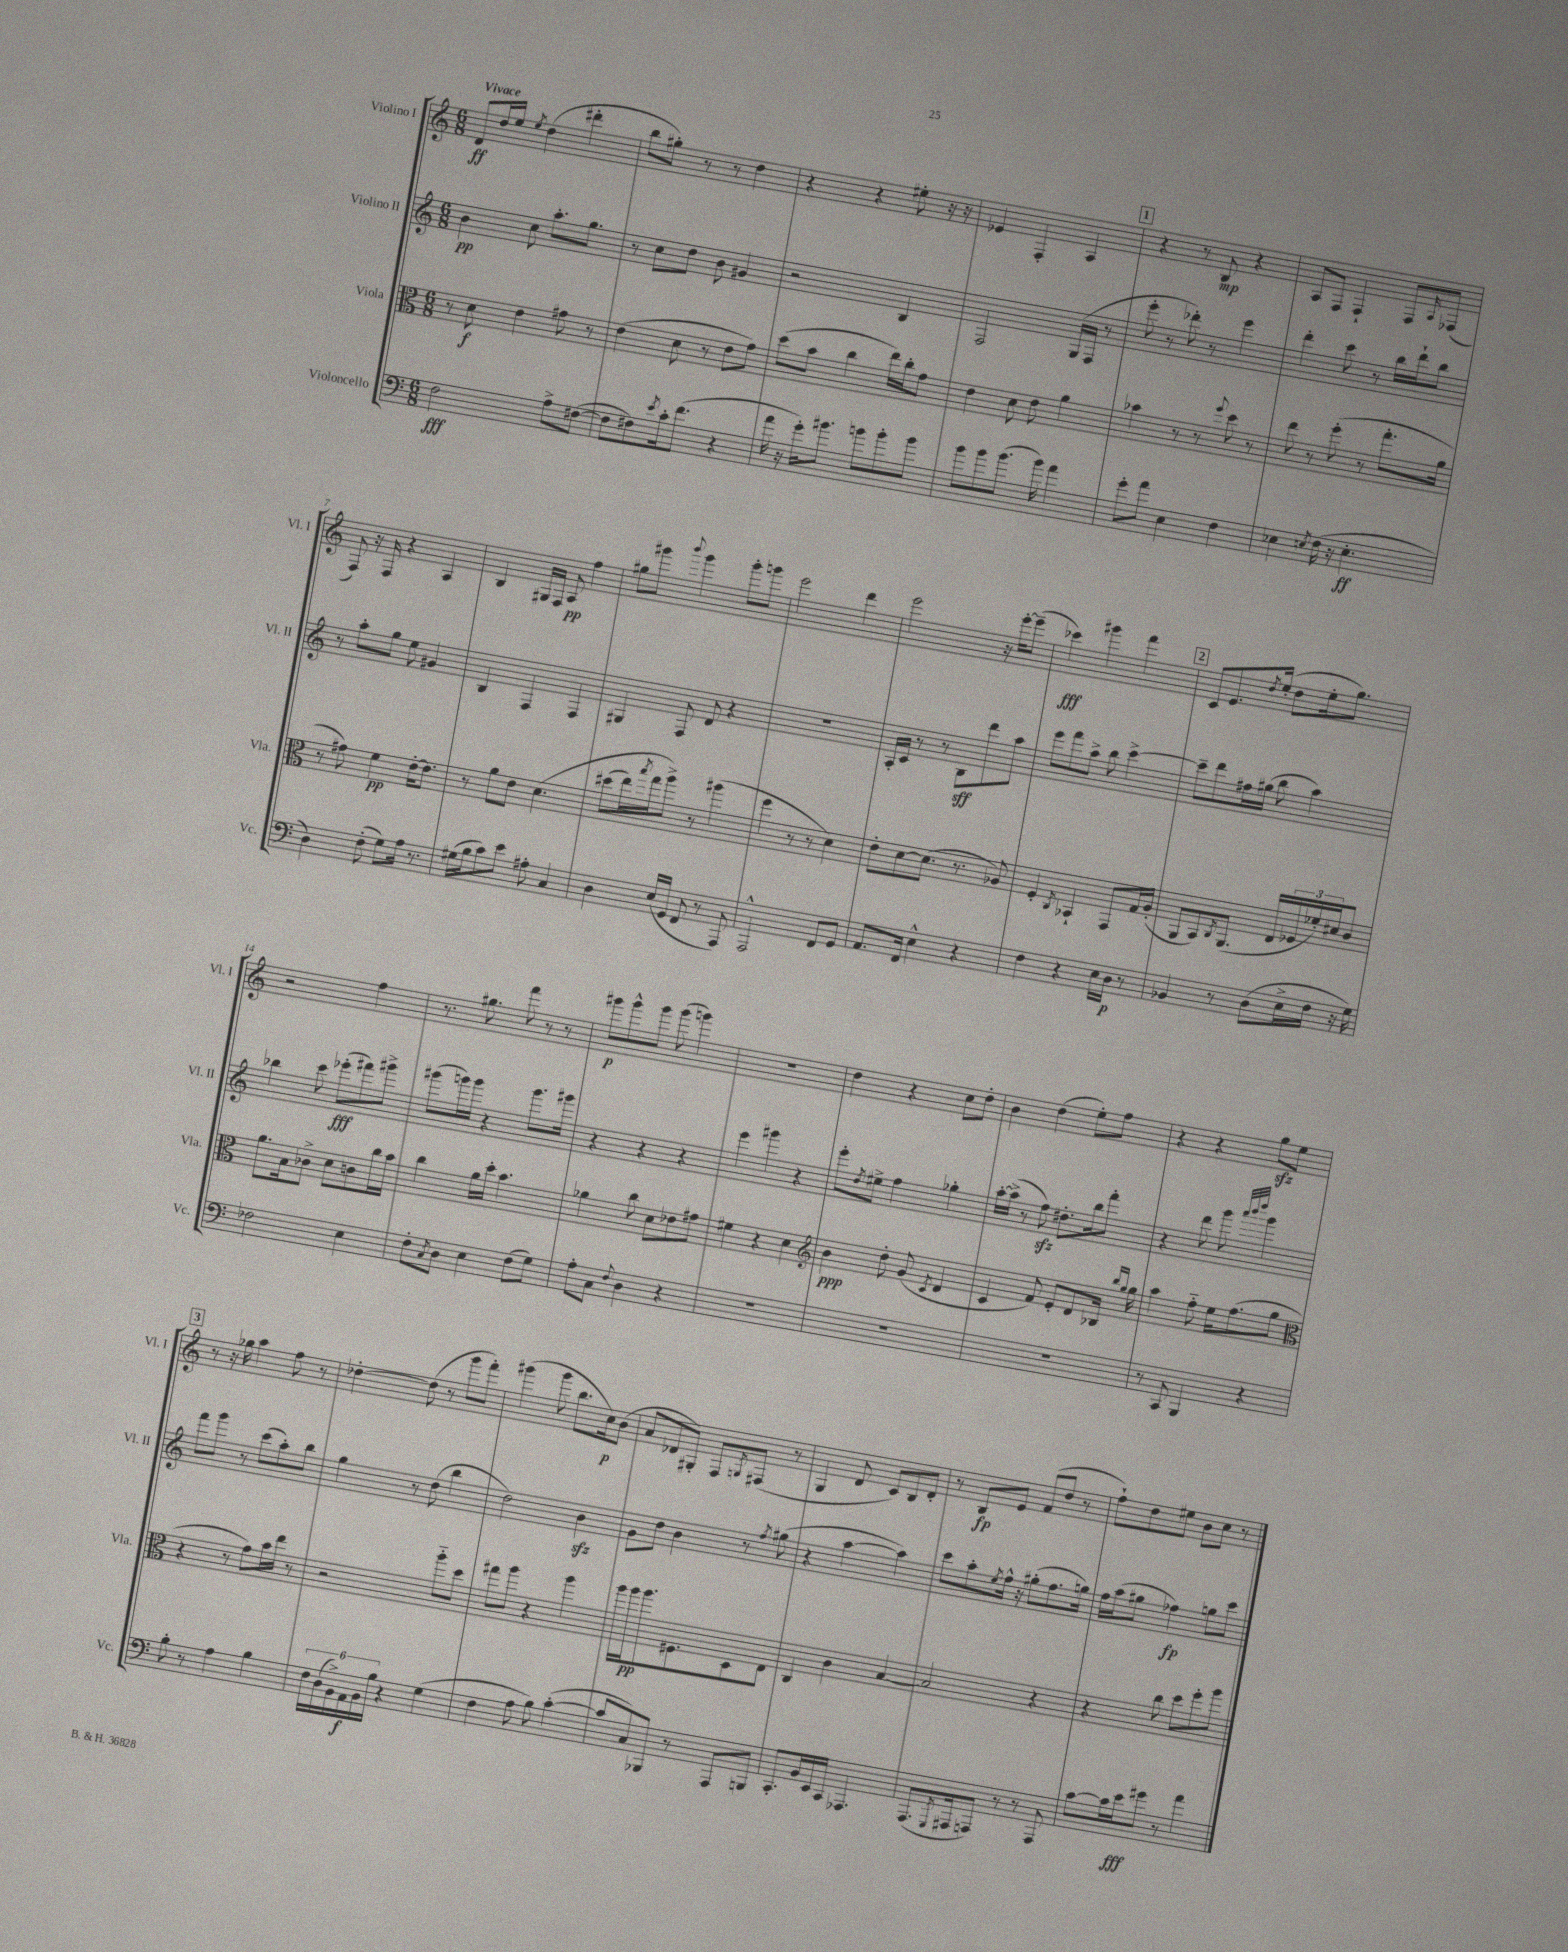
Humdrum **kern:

**kern	**dynam	**kern	**dynam	**kern	**dynam	**kern	**dynam
*part4	*part4	*part3	*part3	*part2	*part2	*part1	*part1
*staff4	*staff4	*staff3	*staff3	*staff2	*staff2	*staff1	*staff1
*I"Violoncello	*	*I"Viola	*	*I"Violino II	*	*I"Violino I	*
*I'Vc.	*	*I'Vla.	*	*I'Vl. II	*	*I'Vl. I	*
*clefF4	*	*clefC3	*	*clefG2	*	*clefG2	*
*k[]	*	*k[]	*	*k[]	*	*k[]	*
*M6/8	*	*M6/8	*	*M6/8	*	*M6/8	*
=1	=1	=1	=1	=1	=1	=1	=1
!	!	!	!	!	!	!LO:TX:a:B:t=Vivace	!
2F\	fff	8r	.	4b\	pp	8d/L	ff
.	.	8d\	f	.	.	16dd/L	.
.	.	.	.	.	.	16ee/JJ	.
.	.	.	.	.	.	8qee/	.
.	.	4e\	.	8cc\	.	(4dd\	.
.	.	.	.	8.aa'\L	.	.	.
8A^\L	.	8g#X\	.	.	.	4ddd#X'\	.
.	.	.	.	8.gg\J	.	.	.
([8F#X\J	.	8r	.	.	.	.	.
=2	=2	=2	=2	=2	=2	=2	=2
8F#\L]	.	(4e\	.	8r	.	8bb\L	.
8F#X\)	.	.	.	8cc\L	.	8gg#X'\J)	.
8qe/	.	.	.	.	.	.	.
16c'\k	.	8d\	.	8dd\J	.	8r	.
(8.f\J	.	.	.	.	.	.	.
.	.	8r	.	8b\	.	8r	.
4r	.	8e\L	.	4g#X/	.	4dd\	.
.	.	8g\J)	.	.	.	.	.
=3	=3	=3	=3	=3	=3	=3	=3
16a\	.	(8dd\L	.	2r	.	4r	.
16r	.	.	.	.	.	.	.
16g'\KL)	.	8b\J	.	.	.	.	.
8.b#X\J	.	.	.	.	.	.	.
.	.	4cc\	.	.	.	4r	.
8bn\L	.	.	.	.	.	.	.
8b'\	.	16ee\LL)	.	4B/	.	8ee#X'\	.
.	.	16cc'\J	.	.	.	.	.
8b\J	.	8g\J	.	.	.	16r	.
.	.	.	.	.	.	16r	.
=4	=4	=4	=4	=4	=4	=4	=4
8b\L	.	4e\	.	2F/	.	4e-X/	.
8b\	.	.	.	.	.	.	.
(8.b\J	.	8d\	.	.	.	4F'/	.
.	.	8e\	.	.	.	.	.
16b\)	.	.	.	.	.	.	.
4a\	.	4a\	.	(16G/LL	.	4A/	.
.	.	.	.	16F/JJ	.	.	.
.	.	.	.	8r	.	.	.
!!LO:REH:place=s1:t=1
=5	=5	=5	=5	=5	=5	=5	=5
8g'\L	.	4b-X\	.	8eee'\	.	4r	.
8a\J	.	.	.	8r	.	.	.
4E\	.	8r	.	8ddd-X'\)	.	8r	.
.	.	8r	.	8r	.	8B/	mp
.	.	8qqff/	.	.	.	.	.
4F\	.	8dd\	.	4eee\	.	4r	.
.	.	8r	.	.	.	.	.
=6	=6	=6	=6	=6	=6	=6	=6
4E-X\	.	8ee\	.	4ddd'\	.	8A/L	.
.	.	8r	.	.	.	8F/J	.
8qEn/	.	.	.	.	.	.	.
(16F\	.	(8ff'\	.	8ccc\	.	4F`/	.
16r	.	.	.	.	.	.	.
4.E'\	ff	8r	.	8r	.	.	.
.	.	8.gg'\L	.	16bb\LL	.	8F/L	.
.	.	.	.	16ddd`\J	.	.	.
.	.	.	.	.	.	16qqA/	.
.	.	.	.	8bb\J	.	(8F-X/J	.
.	.	16a\Jk	.	.	.	.	.
!!LO:LB:g=z
=7	=7	=7	=7	=7	=7	=7	=7
4D\)	.	8r	.	8r	.	8F/)	.
.	.	8g#X\)	.	8aa'\L	.	16r	.
.	.	.	.	.	.	16F/	.
(8F'\	.	4f\	pp	8gg\J	.	4r	.
8G\L)	.	.	.	8ee\	.	.	.
16A\Jk	.	[16e'\KL	.	4g#X/	.	4A/	.
8.r	.	8.e\J]	.	.	.	.	.
=8	=8	=8	=8	=8	=8	=8	=8
(16G#X\LL	.	8r	.	4B/	.	4B/	.
16B\J	.	.	.	.	.	.	.
8c\)	.	8a\L	.	.	.	.	.
8e\J	.	8e\J	.	4F/	.	16G#X/LL	.
.	.	.	.	.	.	16F/JJ	.
8A#X'\	.	(4.d\	.	.	.	8A/	pp
4C/	.	.	.	4F/	.	4ff\	.
=9	=9	=9	=9	=9	=9	=9	=9
4D\	.	(8dd#X\L	.	4G#X/	.	8gg#X\L	.
.	.	16ee\L)	.	.	.	8ggg#X\J	.
.	.	8qbb/	.	.	.	.	.
.	.	16gg\J	.	.	.	.	.
.	.	.	.	.	.	8qqbbb/	.
(16E/LL	.	8aa^\J)	.	8F/	.	4ggg#\	.
16GG/JJ	.	.	.	.	.	.	.
8FF/	.	8r	.	8d/	.	.	.
8r	.	(4aa#X\	.	4r	.	8ggg#'\L	.
8AAA/)	.	.	.	.	.	8gggn\J	.
=10	=10	=10	=10	=10	=10	=10	=10
2AAA^^/	.	4ff\	.	2.r	.	2eee\	.
.	.	8r	.	.	.	.	.
.	.	8r	.	.	.	.	.
8FF/L	.	4d\)	.	.	.	4ddd\	.
8GG/J	.	.	.	.	.	.	.
=11	=11	=11	=11	=11	=11	=11	=11
8.AA/L	.	8e'\L	.	16A'/LL	.	2eee\	.
.	.	.	.	16c/JJ	.	.	.
.	.	[8d\	.	8r	.	.	.
16FF/Jk	.	.	.	.	.	.	.
4E^^\	.	(8.d\J]	.	8r	.	.	.
.	.	.	.	8B\L	sff	.	.
.	.	8.r	.	.	.	.	.
4r	.	.	.	8ddd\	.	16r	.
.	.	.	.	.	.	[16eee'\KL	.
.	.	8A-X/)	.	8aa\J	.	(8eee~\J]	.
=12	=12	=12	=12	=12	=12	=12	=12
4F\	.	4F'/	.	8eee\L	.	4ccc-X\)	fff
.	.	.	.	8fff\	.	.	.
.	.	8qC/	.	.	.	.	.
4r	.	4BB-X`/	.	8aa^\J	.	4ggg#X\	.
.	.	.	.	8bb\	.	.	.
16E\LL	.	8GG/L	.	[4ccc^\	.	4fff\	.
16D\JJ	p	.	.	.	.	.	.
8r	.	16G/L	.	.	.	.	.
.	.	(16A'/JJ	.	.	.	.	.
!!LO:REH:place=s1:t=2
=13	=13	=13	=13	=13	=13	=13	=13
4BB-X/	.	8AA/L	.	8ccc~\L]	.	8c/L	.
.	.	8BB/)	.	8ddd\	.	8.e/	.
.	.	8qC/	.	.	.	.	.
8r	.	(8.AA/J	.	16ff#X\L	.	.	.
.	.	.	.	.	.	8qdd/	.
.	.	.	.	(16gg#X\JJ	.	(16ee'/Jk	.
(8D\L	.	.	.	8bb\	.	8dd\L	.
.	.	16E/LL	.	.	.	.	.
16E^\L	.	24F-X/	.	4aa\)	.	16ee'\k	.
.	.	24f-X'/)	.	.	.	.	.
16F\JJ	.	.	.	.	.	8.gg\J)	.
.	.	24d#X/J	.	.	.	.	.
16r	.	8c/J	.	.	.	.	.
16G\)	.	.	.	.	.	.	.
!!LO:LB:g=z
=14	=14	=14	=14	=14	=14	=14	=14
2F-X\	.	8.a\L	.	4bb-X\	.	2r	.
.	.	16B\k	.	.	.	.	.
.	.	8c-X^\J	.	8ccc\	.	.	.
.	.	8d\L	.	(8eee-X'\L	fff	.	.
4E\	.	8cn\	.	8fff#X\)	.	4ff\	.
.	.	16cc\L	.	8ggg#X^\J	.	.	.
.	.	16b\JJ	.	.	.	.	.
=15	=15	=15	=15	=15	=15	=15	=15
8F'\L	.	4cc\	.	(8ggg#X\L	.	8.r	.
8qC/	.	.	.	.	.	.	.
8D\J	.	.	.	16gggn\L)	.	.	.
.	.	.	.	16ggg\JJ	.	8.gg#X\	.
4E\	.	16a\LL	.	4r	.	.	.
.	.	16dd'\JJ	.	.	.	.	.
.	.	4.b\	.	.	.	8fff\	.
(8F\L	.	.	.	8.ggg\L	.	8r	.
8G\J)	.	.	.	.	.	8r	.
.	.	.	.	16ggg#X\Jk	.	.	.
=16	=16	=16	=16	=16	=16	=16	=16
8A'\L	.	4a-X\	.	4r	.	8ggg#X\L	p
8C\J	.	.	.	.	.	8ggg#^^\	.
8qqF/	.	.	.	.	.	.	.
4D\	.	8cc\	.	4r	.	8ggg#\J	.
.	.	8d\L	.	.	.	(8ggg#\	.
4r	.	8e-X\	.	4r	.	4gggn\)	.
.	.	8g#X\J	.	.	.	.	.
=17	=17	=17	=17	=17	=17	=17	=17
2.r	.	4f#X\	.	4eee\	.	2.r	.
.	.	4r	.	4ggg#X\	.	.	.
.	.	4d\	.	4r	.	.	.
=18	=18	=18	=18	=18	=18	=18	=18
*	*	*clefG2	*	*	*	*	*
2.r	.	4b\	ppp	8eee'\L	.	4dd\	.
.	.	.	.	8qdd/	.	.	.
.	.	.	.	8ee#X^\J	.	.	.
.	.	8dd'\	.	4ff\	.	4r	.
.	.	(8g/	.	.	.	.	.
.	.	8qc/	.	.	.	.	.
.	.	4d/	.	4gg-X'\	.	8cc\L	.
.	.	.	.	.	.	8dd'\J	.
=19	=19	=19	=19	=19	=19	=19	=19
2.r	.	4c/	.	[16aa'\LL	.	4b\	.
.	.	.	.	(16aa^\JJ]	.	.	.
.	.	.	.	8r	.	.	.
.	.	8f/)	.	8ffzz\)	.	(4dd\	.
.	.	8e'/L	.	8.dd#X'\L	.	.	.
.	.	8d/	.	.	.	8ee'\L)	.
.	.	.	.	16bb\k	.	.	.
.	.	16B-X/Jk	.	8fff'\J	.	8ff\J	.
.	.	16qqbb/LL	.	.	.	.	.
.	.	16qqgg/JJ	.	.	.	.	.
.	.	16gg\	.	.	.	.	.
=20	=20	=20	=20	=20	=20	=20	=20
8r	.	4aa\	.	4r	.	4r	.
8CC/	.	.	.	.	.	.	.
4BBB/	.	8ff\	.	8ddd\	.	4r	.
.	.	16ee\KL	.	8ggg\	.	.	.
.	.	(8.ff\	.	.	.	.	.
.	.	.	.	32qqaaa/LLL	.	.	.
.	.	.	.	32qqbbb/	.	.	.
.	.	.	.	32qqdddd/JJJ	.	.	.
4r	.	.	.	4ggg\	.	8ggzz\L	.
.	.	8gg\J	.	.	.	8ee\J	.
!!LO:LB:g=z
!!LO:REH:place=s1:t=3
=21	=21	=21	=21	=21	=21	=21	=21
*	*	*clefC3	*	*	*	*	*
8B'\	.	4r	.	8fff\L	.	8r	.
8r	.	.	.	8ggg\J	.	16r	.
.	.	.	.	.	.	16gg-X\	.
4A\	.	8r	.	8r	.	4aa\	.
.	.	8g\L)	.	(8ccc\L	.	.	.
4B\	.	16b\L	.	8aa'\)	.	8ff\	.
.	.	16ee\JJ	.	.	.	.	.
.	.	8r	.	8bb\J	.	8r	.
=22	=22	=22	=22	=22	=22	=22	=22
24F\LL	.	2r	.	4gg\	.	[4dd-X'\	.
(24D\	.	.	.	.	.	.	.
24BB^\)	.	.	.	.	.	.	.
24AA\	f	.	.	.	.	.	.
24BB\	.	.	.	.	.	.	.
24B\JJ	.	.	.	.	.	.	.
4r	.	.	.	8r	.	(8dd-\]	.
.	.	.	.	(8dd\	.	8r	.
(4G\	.	8aa\L	.	4bb\	.	8ggg\L	.
.	.	8dd\J	.	.	.	8fff'\J)	.
=23	=23	=23	=23	=23	=23	=23	=23
4F\	.	8gg#X\L	.	2dd\)	.	(4ggg#X\	.
.	.	8aa\J	.	.	.	.	.
8A\	.	4r	.	.	.	8ggg#\	.
8B\)	.	.	.	.	.	8.bb\L	.
([4c'\	.	4aa\	.	4bzz\	.	.	.
.	.	.	.	.	.	16cc\k)	p
.	.	.	.	.	.	(8b\J	.
=24	=24	=24	=24	=24	=24	=24	=24
8c/L]	.	16aa\LL	.	8g\L	.	8a/L	.
.	.	16aa\J	pp	.	.	.	.
8C/)	.	8.aa\	.	8dd\J	.	8d-X/	.
8BBB-X/J	.	.	.	4b\	.	8G#X'/J)	.
.	.	8.F#X\	.	.	.	.	.
8r	.	.	.	.	.	8F/L	.
.	.	.	.	.	.	8qGn/	.
8AAA/L	.	8D\	.	8r	.	(8F#X/J	.
.	.	.	.	8qff/	.	.	.
8BBBn/J	.	8E\J	.	(8gg#X\	.	8r	.
=25	=25	=25	=25	=25	=25	=25	=25
8.CC'/L	.	4C/	.	4r	.	4G/	.
16BB/L	.	.	.	.	.	.	.
16EE/	.	4c\	.	[4aa\	.	8d/	.
16CC/JJ	.	.	.	.	.	.	.
4.AAA-X/	.	.	.	.	.	8c/L)	.
.	.	[4B/	.	4aa\])	.	8B/	.
.	.	.	.	.	.	8d'/J	.
=26	=26	=26	=26	=26	=26	=26	=26
(8.AAA/L	.	2B/]	.	8ccc\L	.	8r	.
.	.	.	.	8aa'\	.	8B/L	fp
8qGGG/	.	.	.	.	.	.	.
16AAA#X/k	.	.	.	.	.	.	.
.	.	.	.	8qee/	.	.	.
8AAAn/J)	.	.	.	16ff^^\Jk	.	8e/J	.
.	.	.	.	16r	.	.	.
8r	.	.	.	(8gg#X'\L	.	(8f/L	.
8r	.	4r	.	8.ff\	.	8dd/J	.
8AAA/	.	.	.	.	.	8r	.
.	.	.	.	16ggn\Jk)	.	.	.
=27	=27	=27	=27	=27	=27	=27	=27
[8c\L	.	4r	.	16ff\LL	.	8ff`\L)	.
.	.	.	.	(16aa\J	.	.	.
16c\L]	.	.	.	8gg#X\J	.	8dd\	.
16e\J	fff	.	.	.	.	.	.
8g#X\J	.	8cc\	.	4ff-X\)	fp	8ee#X\J	.
8r	.	8dd\L	.	.	.	8b\L	.
4a\	.	8ff'\	.	8ggn\L	.	8cc\J	.
.	.	8aa\J	.	8ccc\J	.	8r	.
==	==	==	==	==	==	==	==
*-	*-	*-	*-	*-	*-	*-	*-
